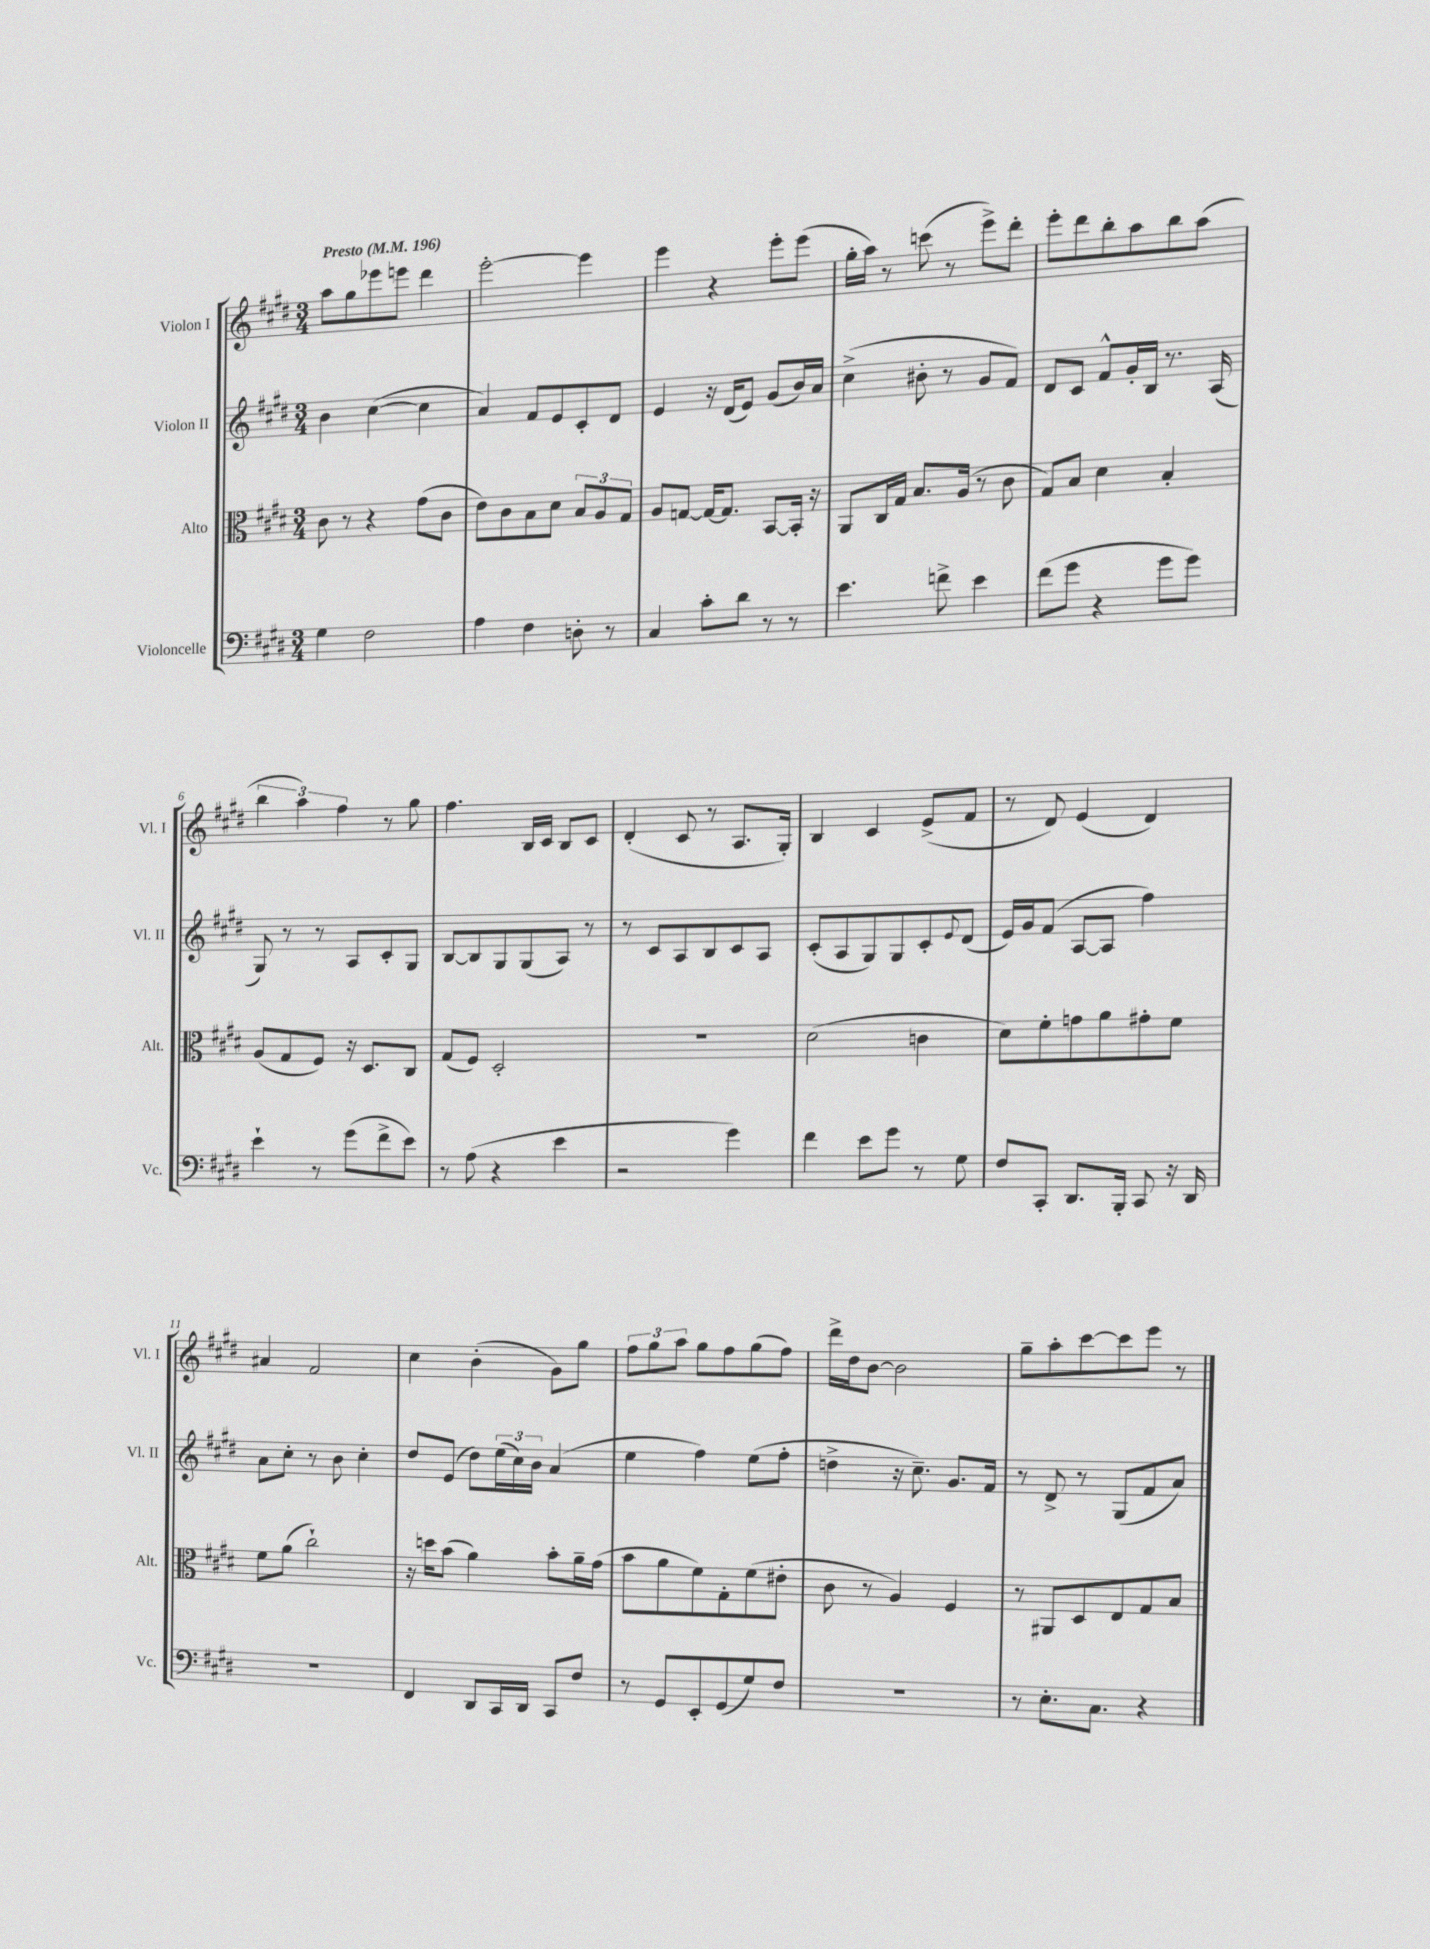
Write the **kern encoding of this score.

**kern	**kern	**kern	**kern
*part4	*part3	*part2	*part1
*staff4	*staff3	*staff2	*staff1
*I"Violoncelle	*I"Alto	*I"Violon II	*I"Violon I
*I'Vc.	*I'Alt.	*I'Vl. II	*I'Vl. I
*clefF4	*clefC3	*clefG2	*clefG2
*k[f#c#g#d#]	*k[f#c#g#d#]	*k[f#c#g#d#]	*k[f#c#g#d#]
*M3/4	*M3/4	*M3/4	*M3/4
*MM196	*MM196	*MM196	*MM196
=1	=1	=1	=1
!	!	!	!LO:TX:a:B:t=Presto
4G#\	8c#\	4b\	8aa\L
.	8r	.	8gg#\
2F#\	4r	([4cc#\	8eee-X\
.	.	.	8eeen\J
.	(8g#\L	4cc#\]	4ddd#\
.	8c#\J	.	.
=2	=2	=2	=2
4A\	8e\L)	4a/)	[2eee'\
.	8c#\	.	.
4F#\	8B\	8f#/L	.
.	8d#\J	8e/	.
8Dn'\	12B/L	8c#'/	4eee\]
.	12A/	.	.
8r	.	8d#/J	.
.	12G#/J	.	.
=3	=3	=3	=3
4C#/	8A/L	4e/	4eee\
.	[8Gn/J	.	.
8c#'\L	16G/KL_	16r	4r
.	8.G/J]	(16d#/KL	.
8d#\J	.	8e/J)	.
8r	[8BB/L	(8g#/L	8eee'\L
8r	16BB'/Jk]	16b/L)	(8eee\J
.	16r	16a/JJ	.
=4	=4	=4	=4
4.e\	8AA/L	(4cc#^\	16gg#'\LL
.	.	.	16aa\JJ)
.	16C#/L	.	8r
.	16G#/JJ	.	.
.	8.B/L	8b#X'\	(8cccn\
8fn^\	.	8r	8r
.	(16A/Jk	.	.
4e\	8r	8g#/L	8eee^\L)
.	8c#\	8f#/J)	8ddd#'\J
=5	=5	=5	=5
(8f#\L	8G#/L)	8d#/L	8eee'\L
8g#\J	8B/J	8c#/J	8ddd#\
4r	4d#\	8f#^^/L	8bb'\
.	.	16g#'/L	8aa\
.	.	16B/JJ	.
8g#\L	4B'/	8.r	8bb\
8g#\J)	.	.	(8aa\J
.	.	(16A/	.
!!LO:LB:g=z
=6	=6	=6	=6
4e`\	(8A/L	8G#/)	6bb\
.	8G#/	8r	.
.	.	.	6aa\)
8r	8F#/J)	8r	.
.	.	.	6ff#\
(8g#\L	16r	8A/L	.
.	8.D#/L	.	.
8f#^\	.	8c#'/	8r
8e\J)	8C#/J	8G#/J	8gg#\
=7	=7	=7	=7
8r	(8G#/L	[8B/L	4.ff#\
(8A\	8F#/J)	8B/]	.
4r	2D#'/	8G#/	.
.	.	(8G#/	16B/LL
.	.	.	16c#/JJ
4e\	.	8A/J)	8B/L
.	.	8r	8c#/J
=8	=8	=8	=8
2r	2.r	8r	(4d#'/
.	.	8c#/L	.
.	.	8A/	8c#/
.	.	8B/	8r
4g#\)	.	8c#/	8.A/L
.	.	8A/J	.
.	.	.	16G#'/Jk)
=9	=9	=9	=9
4f#\	(2d#\	(8c#'/L	4B/
.	.	8A/	.
8e\L	.	8G#/)	4c#/
8g#\J	.	8G#/	.
8r	4cn\	8c#'/	(8e^/L
.	.	8qqe/	.
8G#\	.	(8d#/J	8f#/J
=10	=10	=10	=10
8F#/L	8d#\L)	16e/LL)	8r
.	.	16g#/J	.
8CC#'/J	8f#'\	(8f#/J	8d#/)
8.DD#/L	8gn\	[8A/L	(4e/
.	8a\	8A/J]	.
16BBB'/Jk	.	.	.
8CC#/	8g#X'\	4ff#\)	4d#/)
16r	8f#\J	.	.
16DD#/	.	.	.
!!LO:LB:g=z
=11	=11	=11	=11
2.r	8f#\L	8a\L	4a#X/
.	(8a\J	8cc#'\J	.
.	2cc#`\)	8r	2f#/
.	.	8b\	.
.	.	4cc#'\	.
=12	=12	=12	=12
4FF#/	16r	8dd#/L	4cc#\
.	16ddn\KL	.	.
.	(8b\J	(8e/J	.
8DD#/L	4a\)	8dd#\L)	(4b'\
16CC#/L	.	(24ee\L	.
.	.	24cc#\)	.
16DD#/JJ	.	.	.
.	.	24b\JJ	.
8CC#/L	8b'\L	(4a/	8g#\L)
8F#/J	16a~\L	.	8gg#\J
.	(16g#\JJ	.	.
=13	=13	=13	=13
8r	8b\L	4ee\	12ff#\L
.	.	.	12gg#\
8GG#/L	8a\	.	.
.	.	.	12aa\J
8EE'/	8f#\)	4ff#\)	8gg#\L
(8GG#/	8G#'\	.	8ff#\
8G#/)	(8f#\	(8ee\L	(8gg#\
8F#/J	8e#X'\J	8ff#'\J	8ff#\J)
=14	=14	=14	=14
2.r	8c#\	4ddn^\	16ddd#^\LL
.	.	.	16dd#\J
.	8r	.	[8b\J
.	4A/)	16r	2b\]
.	.	8.cc#~\)	.
.	4F#/	8.g#/L	.
.	.	16f#/Jk	.
=15	=15	=15	=15
8r	8r	8r	8gg#~\L
8.E'\L	8AA#X/L	8d#^/	8aa'\
.	8D#/	8r	[8ccc#\
8.C#\J	.	.	.
.	8E/	(8G#/L	8ccc#\]
4r	8G#/	8f#/	8eee\J
.	8B/J	8a/J)	8r
==	==	==	==
*-	*-	*-	*-
